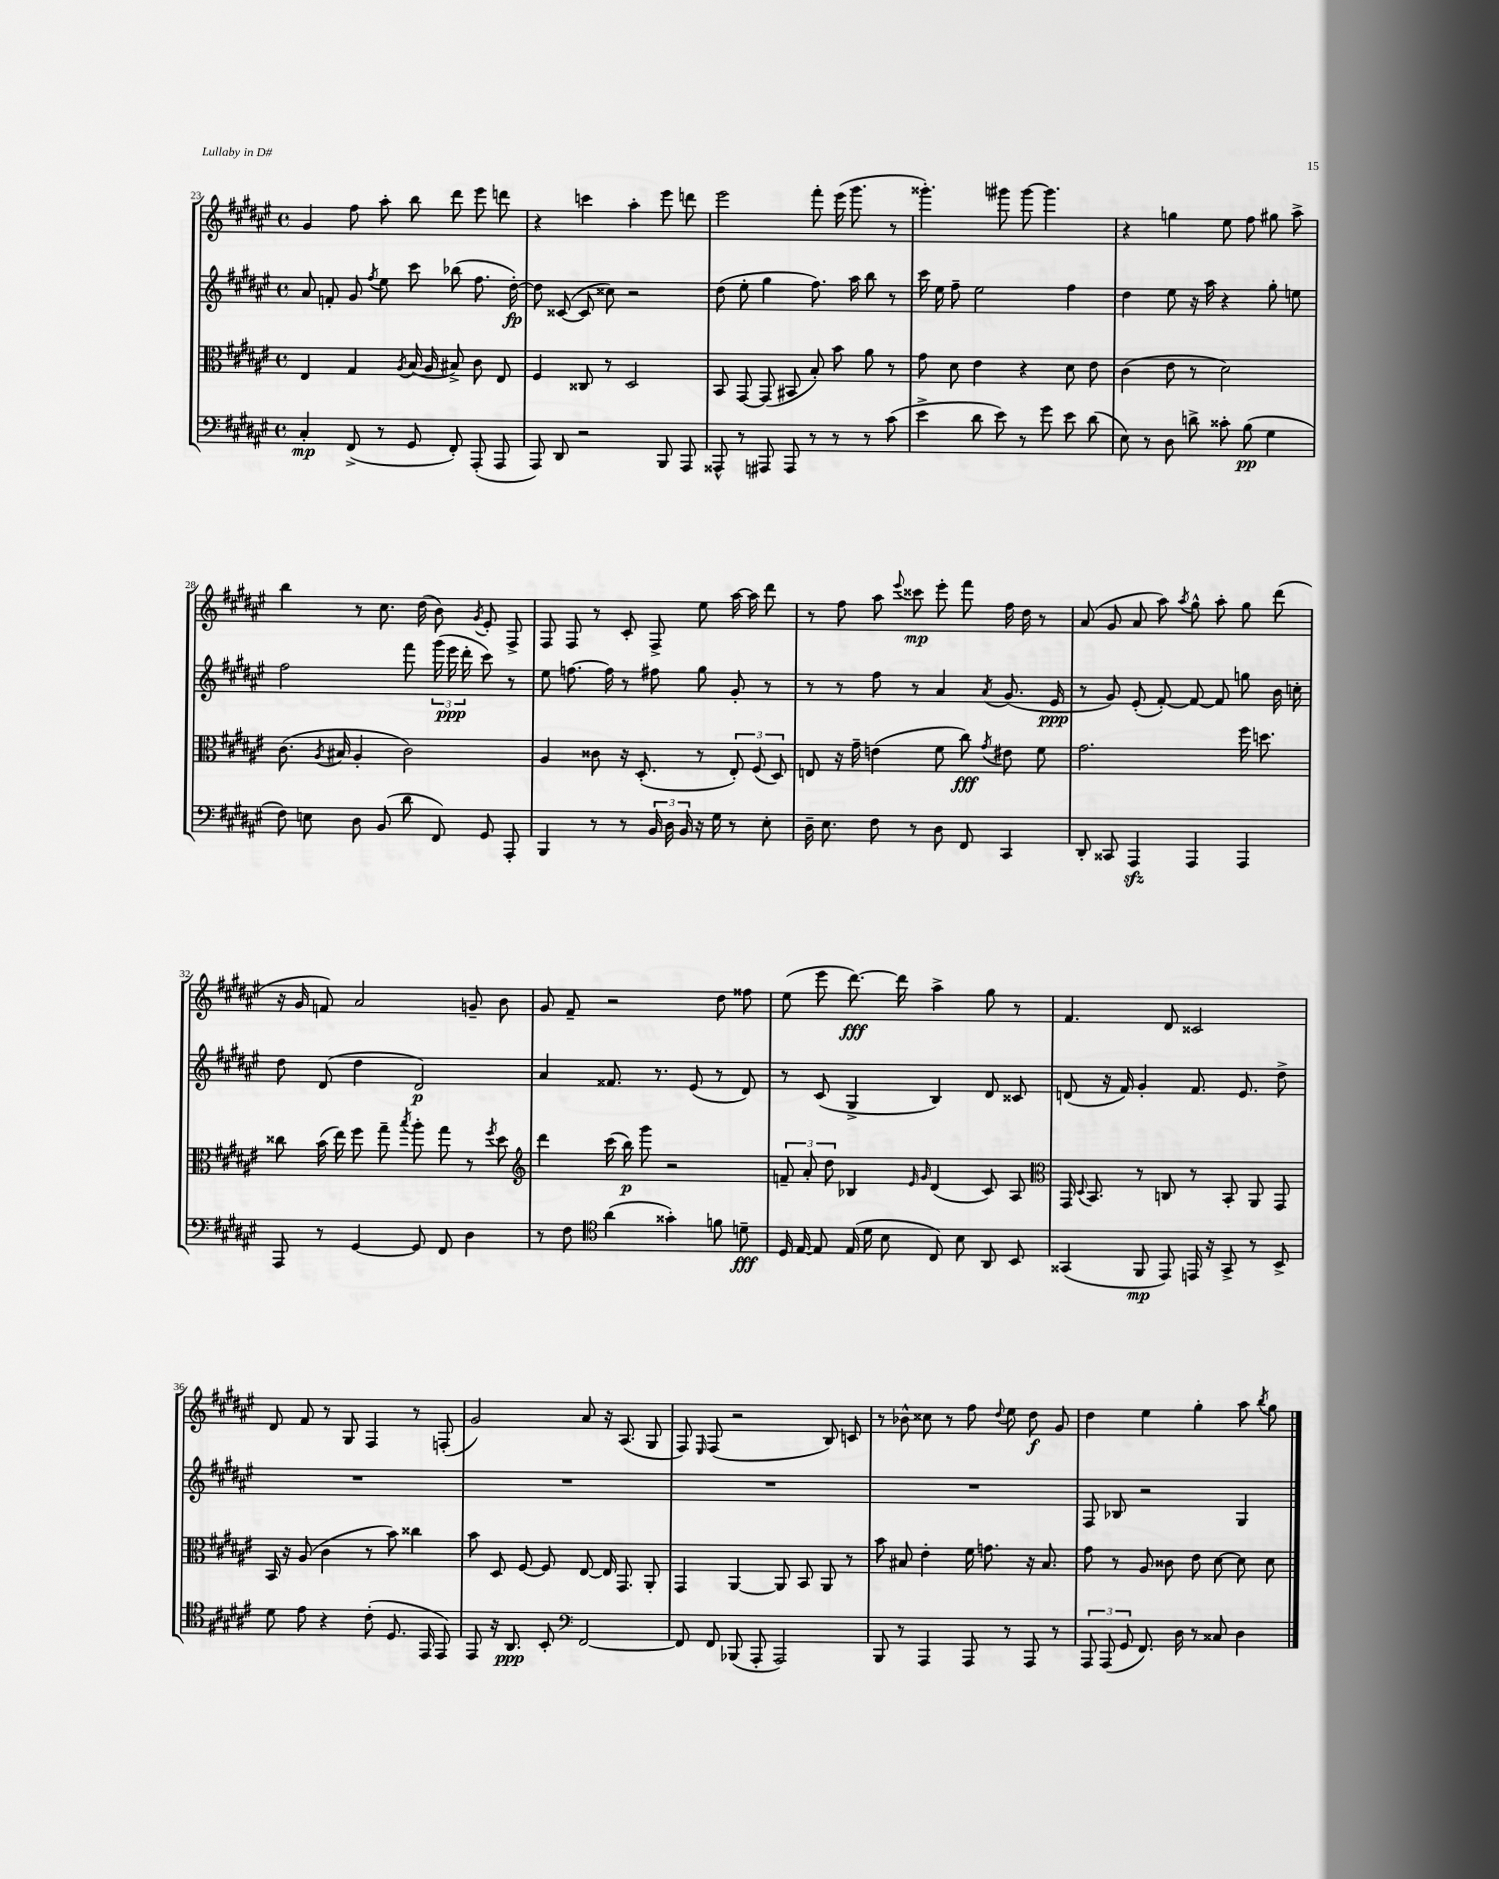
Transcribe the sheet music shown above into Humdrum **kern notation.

**kern	**kern	**kern	**kern
*staff4	*staff3	*staff2	*staff1
*clefF4	*clefC3	*clefG2	*clefG2
*k[f#c#g#d#a#e#]	*k[f#c#g#d#a#e#]	*k[f#c#g#d#a#e#]	*k[f#c#g#d#a#e#]
*M4/4	*M4/4	*M4/4	*M4/4
*met(c)	*met(c)	*met(c)	*met(c)
4C#'	4E#	8a#	4g#
.	.	8f'	.
(8FF#^	4G#	8g#	8ff#
.	.	8qff#	.
8r	.	8ee#	8aa#'
.	8qA#	.	.
8GG#	(16B	8ccc#	8bb
.	16A#	.	.
8FF#')	8B#^)	(8bb-	8ddd#
(8AAA#'	8c#	8.ff#	8eee#
8AAA#	8E#	.	8ddd
.	.	[16dd#')	.
=	=	=	=
8AAA#)	4F#	8dd#]	4r
8DD#	.	([8c##	.
2r	8C##	8c##]	4ccc
.	8r	8cc##)	.
.	2D#	2r	4aa#'
8BBB	.	.	8eee#
8AAA#	.	.	8ddd
=	=	=	=
8AAA##^^	8BB	(8dd#	2eee#
8r	[8GG#	8ee#'	.
8AAA#	(8GG#]	4gg#	.
8AAA#	8BB#	.	.
8r	8B')	8.ff#)	8fff#'
8r	8b	.	(16eee#
.	.	16aa#	8.ggg#
8r	8a#	8bb	.
(8c#	8r	8r	8r
=	=	=	=
4e#^	8g#	16ccc#	4.ggg##')
.	.	16ee#	.
.	8d#	8ff#~	.
8d#	4e#	2ee#	.
8e#)	.	.	8ggg#
8r	4r	.	[8ggg#
8g#	.	.	4.ggg#]
8e#	8d#	4ff#	.
(8d#	8e#	.	.
=	=	=	=
8E#)	(4c#	4dd#	4r
8r	.	.	.
8D#	8e#	8ee#	4gg
8d^	8r	16r	.
.	.	16aa#	.
8c##'	2d#)	4r	8ee#
(8B	.	.	8ff#
4G#	.	8gg#'	8gg#
.	.	8ee	8aa#^
=	=	=	=
8F#)	(8.c#	2ff#	4bb
8E	.	.	.
.	8qA#	.	.
.	16B#	.	.
8D#	4A#'	.	8r
(8BB	.	.	8.cc#
8d#	2c#)	8fff#	.
.	.	.	(16dd#
8FF#)	.	(24ggg#	8b)
.	.	24eee#	.
.	.	24ddd#'	.
.	.	.	8qg#
8GG#	.	8ccc#)	8e#'
8AAA#'	.	8r	8F#^
=	=	=	=
4BBB	4A#	8ee#	8F#
.	.	[8.ff	8F#
8r	8c##	.	8r
.	.	16ff]	.
8r	16r	8r	8c#'
.	(8.D#'	.	.
24BB	.	8ff#	8F#^
24D#	.	.	.
24BB	.	.	.
16r	8r	8gg#	8ee#
16G#	.	.	.
8r	12E#')	8g#'	[16aa#
.	.	.	16aa#]
.	(12F#	.	.
8E#'	.	8r	8ddd#
.	12D#)	.	.
=	=	=	=
16D#~	8E	8r	8r
8.E#	.	.	.
.	16r	8r	8ff#
.	16g#~	.	.
8F#	(4e	8ff#	8aa#
.	.	.	8qqeee#
8r	.	8r	8ccc##
8D#	8f#	4a#	8eee#'
8FF#	8cc#)	.	8fff#
.	8qg#	8qa#	.
4CC#	8e#	(8.g#	16ff#
.	.	.	16dd#
.	8f#	.	8r
.	.	16e#	.
=	=	=	=
8DD#'	2.g#	8r	(8a#
8CC##	.	8g#)	8g#
4AAA#	.	(8e#'	8a#
.	.	[8f#')	8aa#)
.	.	.	8qaa#
4AAA#	.	8f#_	8gg#^^
.	.	8f#]	8aa#'
4AAA#	16ff#	8gg	8gg#
.	8.dd	.	.
.	.	16b	(8ddd#
.	.	16cc'	.
=	=	=	=
8AAA#	8cc##	8dd#	16r
.	.	.	16g#
8r	(16b	(8d#	8f)
.	16ee#)	.	.
[4GG#	8ff#	4dd#	2a#
.	8gg#~	.	.
.	8qbb	.	.
8GG#]	8aa#'	2d#)	.
8FF#	8gg#	.	.
4D#	8r	.	8g~
.	8qff#	.	.
.	8dd#	.	8b
=	=	=	=
*	*clefG2	*	*
8r	4ddd#	4a#	8g#
8F#	.	.	8f#~
*clefC4	*	*	*
(4a#	(16ccc#	8.f##	2r
.	16bb)	.	.
.	8ggg#	.	.
.	.	8.r	.
4g##')	2r	.	.
.	.	(8e#	.
8f	.	8r	8dd#
8d~	.	8d#)	8ff##
=	=	=	=
16D#	12f~	8r	(8ee#
[16E#	.	.	.
.	12a#'	.	.
8E#]	.	(8c#	8eee#
.	12dd#	.	.
(16E#	4B-	4G#^	[8.ddd#)
16d#	.	.	.
8B	.	.	.
.	.	.	16ddd#]
.	16qqe#	.	.
.	16qqg#	.	.
8C#)	(4d#	4B)	4aa#^
8B	.	.	.
8AA#	8c#)	8d#	8gg#
8BB	8A#	8c##	8r
=	=	=	=
*	*clefC3	*	*
(4GG##	16GG#	(8d	4.f#
.	8qqD#	.	.
.	8.BB	.	.
.	.	16r	.
.	.	16f#)	.
8FF#	8r	4g#'	.
8EE#)	8C	.	8d#
16EE	8r	8.f#	2c##
16r	.	.	.
8GG##^	8BB'	.	.
.	.	8.e#	.
8r	8AA#	.	.
8BB^	8GG#	8dd#^	.
=	=	=	=
8d#	16BB	1r	8d#
.	16r	.	.
8e#	(8A#	.	8f#
4r	4c#	.	8r
.	.	.	8G#
(8c#'	8r	.	4F#
8.D#	8b)	.	.
.	4cc##	.	8r
16EE#	.	.	.
8EE#)	.	.	(8F'
=	=	=	=
8EE#	8b	1r	2g#)
16r	8D#	.	.
8.AA#	.	.	.
.	[8F#	.	.
8BB'	8F#]	.	.
*clefF4	*	*	*
[2FF#	[8E#	.	8a#
.	16E#]	.	16r
.	8.GG#	.	(8.A#
.	8AA#'	.	8G#
=	=	=	=
8FF#]	4GG#	1r	8F#)
.	.	.	16qqE#
8FF#	.	.	(8F#
(8BBB-	[4AA#	.	2r
8AAA#'	.	.	.
2AAA#)	8AA#]	.	.
.	8BB	.	.
.	8AA#	.	8B)
.	8r	.	8c
=	=	=	=
8BBB	8b	1r	8r
8r	8B#	.	8b-^^
4AAA#	4e#'	.	8cc##
.	.	.	8r
8AAA#	16f#	.	8ff#
.	8.g	.	.
.	.	.	8qqdd#
8r	.	.	8ee#
8AAA#	16r	.	8dd#
.	8.B#	.	.
8r	.	.	8g#
=	=	=	=
12AAA#	8g#	8F#	4dd#
(12AAA#	.	.	.
.	8r	8B-	.
12GG#	.	.	.
8.FF#)	8A#	2r	4ee#
.	8c##	.	.
16D#	.	.	.
8r	8e#	.	4gg#'
8C##	[8d#	.	.
4D#	8d#]	4G#	8aa#
.	.	.	8qbb
.	8d#	.	8gg#
==	==	==	==
*-	*-	*-	*-
